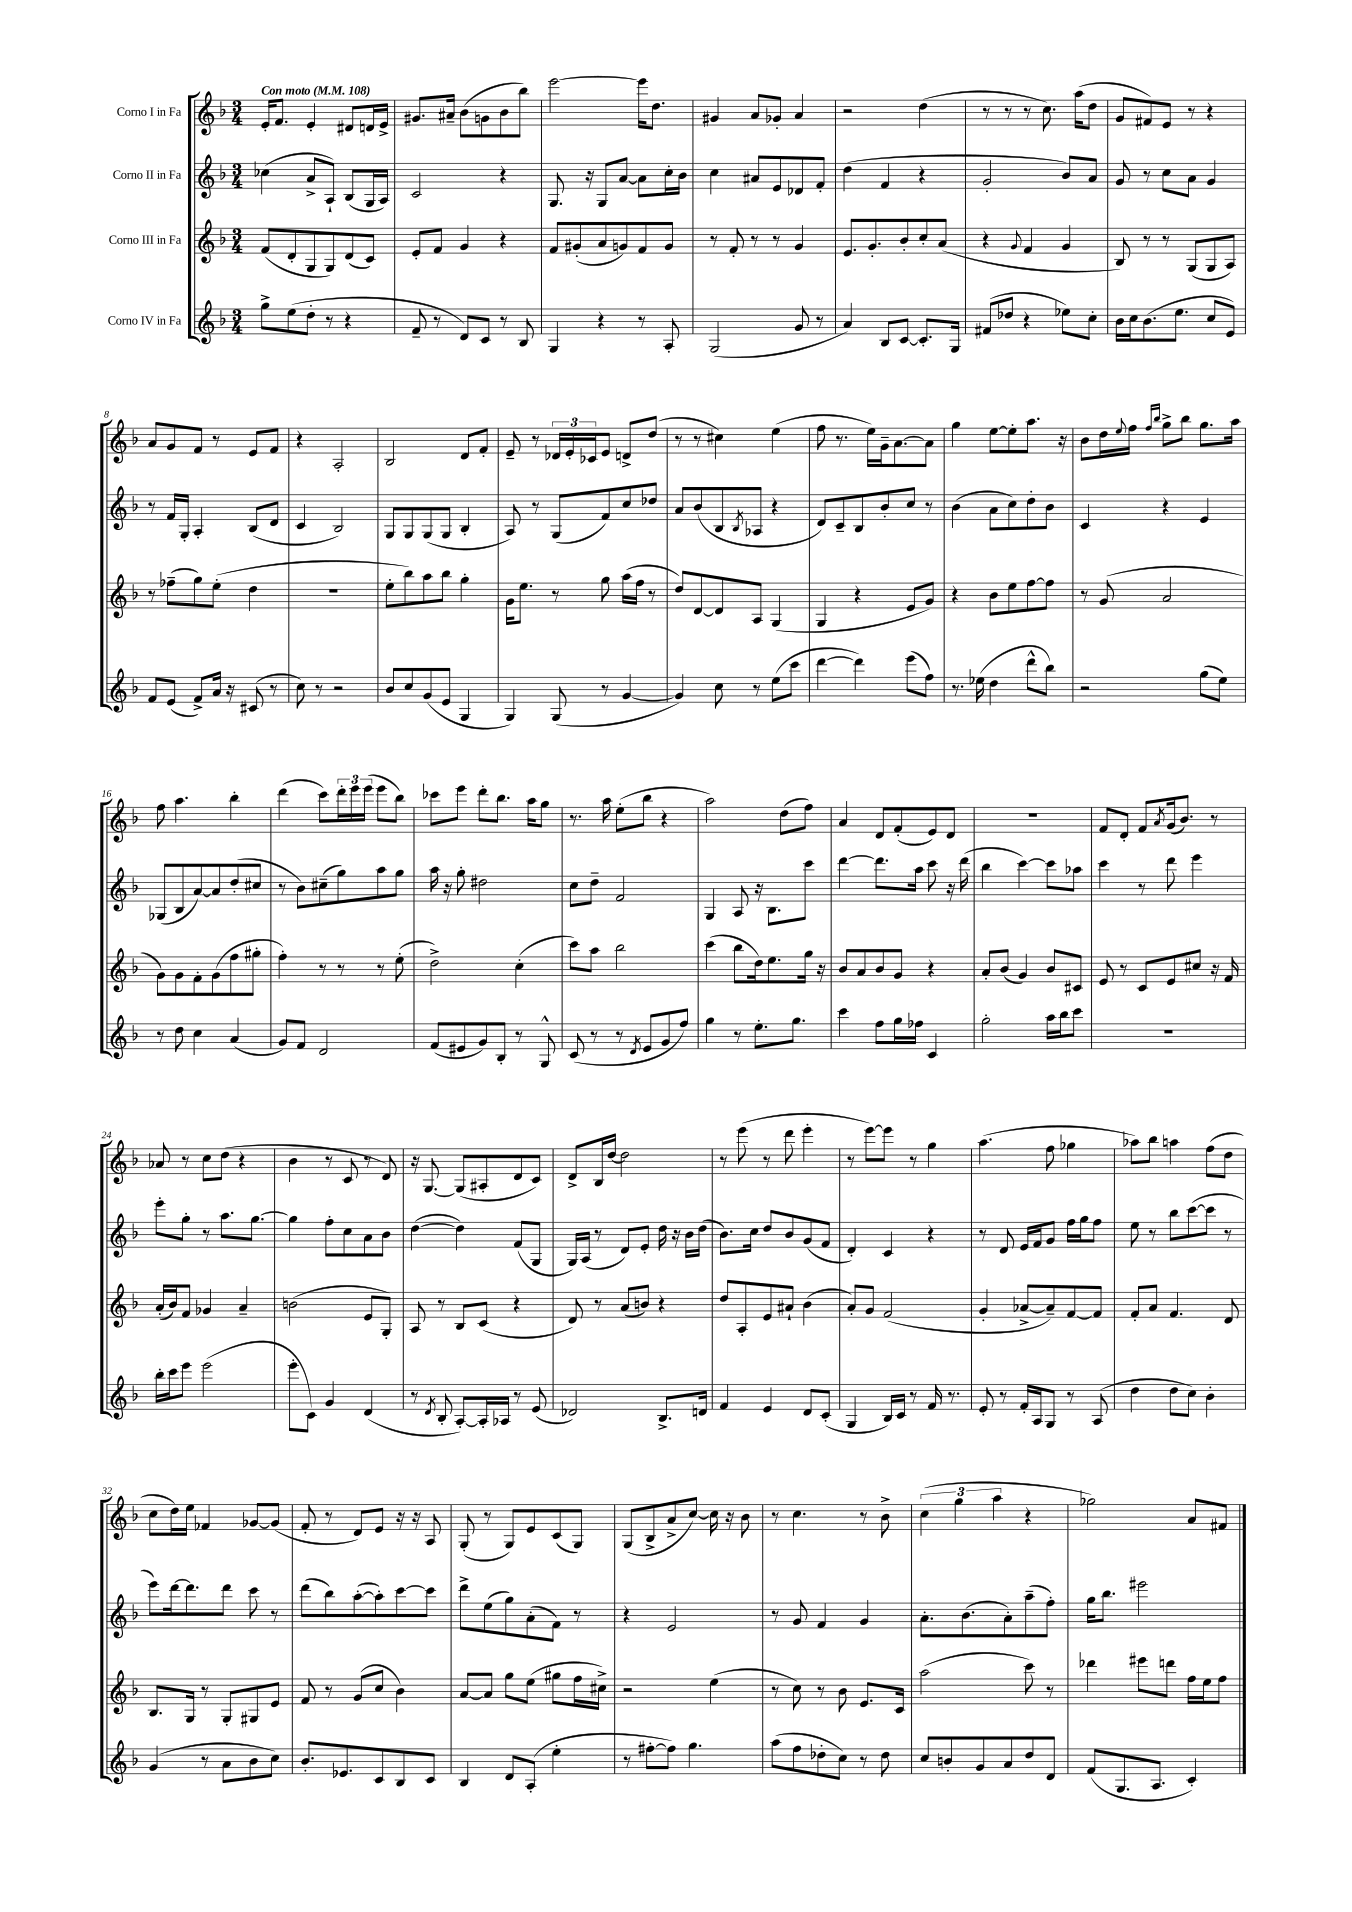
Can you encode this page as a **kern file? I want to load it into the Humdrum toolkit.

**kern	**kern	**kern	**kern
*staff4	*staff3	*staff2	*staff1
*clefG2	*clefG2	*clefG2	*clefG2
*k[b-]	*k[b-]	*k[b-]	*k[b-]
*M3/4	*M3/4	*M3/4	*M3/4
*MM108	*MM108	*MM108	*MM108
8gg^	(8f	(4cc-	16e'
.	.	.	8.f
(8ee	8d'	.	.
8dd'	8G	8a^	4e'
8r	8G)	8A`)	.
4r	(8d	(8B-	8d#
.	8c)	16G	16d
.	.	16A)	16e^
=	=	=	=
8f~	8e'	2c	8.g#
8r	8f	.	.
.	.	.	16a#~
8d)	4g	.	(8b-
8c	.	.	8g
8r	4r	4r	8b-
8B-	.	.	8bb-)
=	=	=	=
4G	8f	8.G	[2eee
.	(8g#'	.	.
.	.	16r	.
4r	8a	8G	.
.	8g)	[8a	.
8r	8f	8a]	16eee]
.	.	.	8.dd
8A'	8g	16cc'	.
.	.	16b-	.
=	=	=	=
(2G	8r	4cc	4g#
.	8f'	.	.
.	8r	8a#	8a
.	8r	8e	8g-'
8g	4g	8d-	4a
8r	.	8f'	.
=	=	=	=
4a)	8.e	(4dd	2r
.	8.g'	.	.
8B-	.	4f	.
[8c	8b-'	.	.
8.c']	8cc'	4r	(4dd
.	(8a	.	.
16G	.	.	.
=	=	=	=
(8f#	4r	2g'	8r
8dd-	.	.	8r
.	8qqg	.	.
4r	4f	.	8r
.	.	.	8.cc)
8ee-)	4g	8b-)	.
.	.	.	(16aa
8cc'	.	8a	8dd
=	=	=	=
16b-	8B-)	8g	8g
16cc	.	.	.
(8.b-	8r	8r	8f#)
.	8r	8cc	8e
8.ee	.	.	.
.	(8G	8a	8r
8cc	8G	4g	4r
8e)	8A)	.	.
=	=	=	=
8f	8r	8r	8a
(8e	(8ff-~	16f	8g
.	.	16G'	.
8f^)	8gg)	4A'	8f
16a	(8ee'	.	8r
16r	.	.	.
(8c#	4dd	(8B-	8e
8r	.	8d	8f
=	=	=	=
8cc)	2.r	4c	4r
8r	.	.	.
2r	.	2B-)	2A'
=	=	=	=
8b-	8ee'	8G	2B-
8cc	8bb-)	8G	.
(8g	8aa	(8G	.
8e	8bb-	8G	.
4G	4gg'	4B-'	8d
.	.	.	8f'
=	=	=	=
4G)	16g	8A)	8e~
.	8.ee	.	.
.	.	8r	8r
(8G	8r	(8G	24d-
.	.	.	24e'
.	.	.	24c-
8r	8gg	8f)	8e
[4g	(16aa	8cc	8d^
.	16ff	.	.
.	8r	8dd-	(8dd
=	=	=	=
4g])	8dd)	8a	8r
.	[8d	(8b-	8r
8cc	8d]	8B-	4cc#)
.	.	8qB-	.
8r	8A	8A-	.
(8ee	(4G	4r	(4ee
8ccc	.	.	.
=	=	=	=
[4ddd	4G	8d)	8ff
.	.	8c~	8.r
4ddd])	4r	8B-	.
.	.	.	16ee)
.	.	8b-'	16g~
.	.	.	[8.a
(8eee	8e	8cc	.
8ff)	8g)	8r	8a]
=	=	=	=
8.r	4r	(4b-	4gg
(16ee-	.	.	.
4dd	8b-	8a	[8ee
.	8ee	8cc)	8ee']
8ddd^^	[8ff	8dd'	8.aa
8bb-)	8ff]	8b-	.
.	.	.	16r
=	=	=	=
2r	8r	4c	8b-
.	(8g	.	16dd
.	.	.	8qqee
.	.	.	16ff
.	.	.	16qqff
.	.	.	16qqbb-
.	2a	4r	8gg^
.	.	.	8bb-
(8gg	.	4e	8.gg
8ee)	.	.	.
.	.	.	16aa
=	=	=	=
8r	8g)	(8G-	8ff
8dd	8g	8B-	4.aa
4cc	8f'	[8a)	.
.	(8g	8a]	.
(4a	8ff	(8dd'	4bb-'
.	8gg#'	8cc#	.
=	=	=	=
8g)	4ff')	8r	(4ddd
8f	.	8b-)	.
2d	8r	(8cc#~	8ccc)
.	8r	8gg)	24ddd'
.	.	.	24eee
.	.	.	(24eee
.	8r	8aa	8eee
.	(8ee'	8gg	8bb-)
=	=	=	=
(8f	2dd^)	16aa	8ccc-
.	.	16r	.
8e#	.	8gg'	8eee
8g)	.	2dd#	8ddd'
8B-'	.	.	8.bb-
8r	(4cc'	.	.
.	.	.	16aa
8G^^	.	.	8gg
=	=	=	=
(8c	8ccc)	8cc	8.r
8r	8aa	8dd~	.
.	.	.	16aa
8r	2bb-	2f	(8ee'
8qd	.	.	.
8e	.	.	8bb-
8g	.	.	4r
8ff)	.	.	.
=	=	=	=
4gg	(4ccc	4G	2aa)
8r	8bb-	8A	.
8.ee'	16dd)	16r	.
.	8.ee	8.B-	.
.	.	.	(8dd
8.gg	.	.	.
.	16gg	8ccc	8ff)
.	16r	.	.
=	=	=	=
4ccc	8b-	[4ddd	4a
.	8a	.	.
8ff	8b-	8.ddd]	8d
16gg	8g	.	(8f'
16ff-	.	16aa	.
4c	4r	8ccc	8e)
.	.	16r	8d
.	.	(16ddd	.
=	=	=	=
2gg'	8a'	4bb-	2.r
.	(8b-	.	.
.	4g)	[4ccc)	.
16aa	8b-	8ccc]	.
16bb-	.	.	.
8ccc	8c#	8aa-	.
=	=	=	=
2.r	8e	4ccc	8f
.	8r	.	8d'
.	8c	8r	8f
.	.	.	8qa
.	8e	8ddd	(16g
.	.	.	8.b-)
.	8cc#	4eee	.
.	16r	.	8r
.	16f	.	.
=	=	=	=
16bb-'	(16a'	8eee'	8a-
16ccc	16b-)	.	.
8eee	8f	8gg'	8r
(2eee	4g-	8r	8cc
.	.	8.aa	(8dd
.	4a~	.	4r
.	.	[8.gg	.
=	=	=	=
8eee'	(2b	4gg]	4b-
8c)	.	.	.
4g	.	8ff'	8r
.	.	8cc	8c
(4d	8e	8a	8r
.	8G')	8b-	8d)
=	=	=	=
8r	8A	([4dd	16r
.	.	.	[8.G
8qd	.	.	.
8B-'	8r	.	.
[8A')	8B-	4dd])	(8G]
16A']	(8c	.	8A#'
16A-	.	.	.
8r	4r	(8f	8d
(8e	.	8G	8c)
=	=	=	=
2d-)	8d)	16G)	8d^
.	.	(16A	.
.	8r	8r	16B-
.	.	.	[16dd
.	(8a	8d)	2dd]
.	8b)	8e'	.
8.B-^	4r	16dd	.
.	.	16r	.
.	.	16b-	.
16d	.	(16dd	.
=	=	=	=
4f	8dd	8.b-)	8r
.	8A'	.	(8eee
.	.	16cc	.
4e	8e	8dd	8r
.	8a#`	8b-	8ddd
8d	(4b-	(8g	4eee'
(8c'	.	8f	.
=	=	=	=
4G	8a')	4d')	8r
.	8g	.	[8eee)
16B-)	(2f	4c	8eee]
16c	.	.	.
8r	.	.	8r
16f	.	4r	4gg
8.r	.	.	.
=	=	=	=
8e'	4g'	8r	(4.aa
8r	.	8d	.
16f'	[8a-^	16e	.
16A	.	16f	.
8G	8a-~])	8g	8ff
8r	[8f	16ff	4gg-
.	.	16gg	.
(8A	8f]	8ff	.
=	=	=	=
4dd	8f'	8ee	8aa-)
.	8a	8r	8bb-
8dd	4.f	8bb-	4aa
8cc)	.	([8ccc	.
4b-'	.	8ccc]	(8ff
.	8d	8r	8dd
=	=	=	=
(4g	8.B-	8eee)	8cc
.	.	[16ddd	16dd)
.	16G	8.ddd]	16ee
8r	8r	.	4f-
8a	8G'	8ddd	.
8b-	8G#	8ccc	[8g-
8cc)	8e	8r	(8g-]
=	=	=	=
8.b-'	8f	(8ddd	8f'
.	8r	8bb-)	8r
8.e-	.	.	.
.	(8g	([8aa'	8d)
8c	8cc	8aa'])	8e
8B-	4b-)	[8ccc	16r
.	.	.	16r
8c	.	8ccc]	8A
=	=	=	=
4B-	[8a	8ddd^	(8G'
.	8a]	(8ee	8r
8d	8gg	8gg)	8G)
(8A'	(8ee	(8a'	8e
4ee'	8gg#	8f)	(8c
.	16ff	8r	8G)
.	16cc#^)	.	.
=	=	=	=
8r	2r	4r	(8G
[8ff#'	.	.	8B-^
8ff#])	.	2e	8a^
4.gg	.	.	[8cc)
.	(4ee	.	16cc]
.	.	.	16r
.	.	.	8b-
=	=	=	=
(8aa	8r	8r	8r
8ff	8cc)	8g	4.cc
8dd-'	8r	4f	.
8cc)	8b-	.	.
8r	8.e	4g	8r
8dd-	.	.	8b-^
.	16c	.	.
=	=	=	=
8cc	(2aa	8.a'	(6cc
8b'	.	.	.
.	.	.	6gg
.	.	(8.b-	.
8g	.	.	.
.	.	.	6aa
8a	.	8a')	.
8dd	8ccc)	(8aa~	4r
8d	8r	8ff')	.
=	=	=	=
(8f	4ddd-	16gg	2gg-)
.	.	8.bb-	.
8.G	.	.	.
.	8eee#	2eee#	.
8.A	.	.	.
.	8ddd	.	.
4c')	16ff	.	8a
.	16ee	.	.
.	8ff	.	8f#
==	==	==	==
*-	*-	*-	*-
